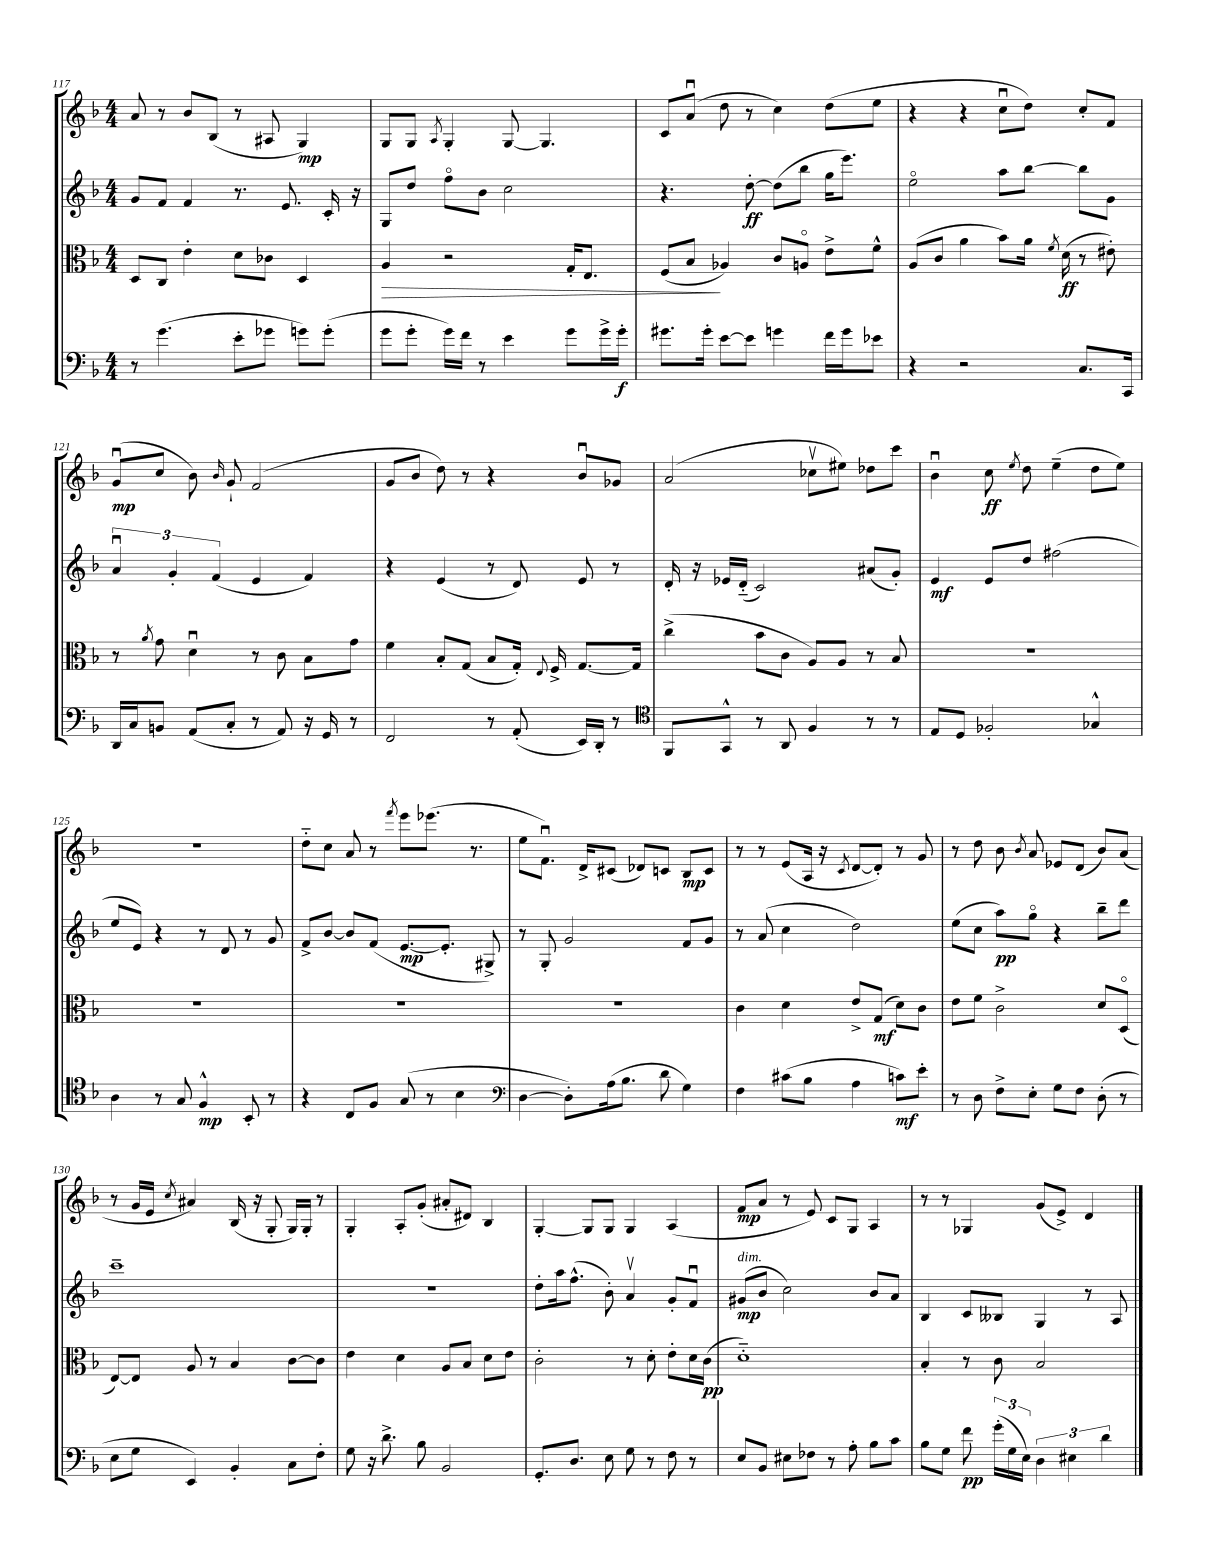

**kern	**dynam	**kern	**dynam	**kern	**dynam	**kern	**dynam
*part4	*part4	*part3	*part3	*part2	*part2	*part1	*part1
*staff4	*staff4	*staff3	*staff3	*staff2	*staff2	*staff1	*staff1
*clefF4	*	*clefC3	*	*clefG2	*	*clefG2	*
*k[b-]	*	*k[b-]	*	*k[b-]	*	*k[b-]	*
*M4/4	*	*M4/4	*	*M4/4	*	*M4/4	*
=117	=117	=117	=117	=117	=117	=117	=117
8r	.	8D/L	.	8g/L	.	8a/	.
(4.g\	.	8C/J	.	8f/J	.	8r	.
.	.	4e'\	.	4f/	.	8b-/L	.
.	.	.	.	.	.	(8B-/J	.
8e'\L	.	8d\L	.	8.r	.	8r	.
8g-X\J	.	8c-X\J	.	.	.	8A#X/	.
.	.	.	.	8.e/	.	.	.
8gn\L)	.	4D/	.	.	.	4G/)	mp
(8g'\J	.	.	.	16c'/	.	.	.
.	.	.	.	16r	.	.	.
=118	=118	=118	=118	=118	=118	=118	=118
!	!	!	!LO:HP:b	!	!	!	!
8g\L	.	4A/	>	8G/L	.	8G/L	.
8g'\J	.	.	.	8dd/J	.	8G/J	.
.	.	.	.	.	.	8qA/	.
16g\LL)	.	2r	.	8ff\L	.	4G'/	.
16f\JJ	.	.	.	.	.	.	.
8r	.	.	.	8b-\J	.	.	.
4e\	.	.	.	2cc\	.	[8G/	.
.	.	.	.	.	.	4.G/]	.
8g\L	.	16G'/KL	.	.	.	.	.
.	.	8.E/J	.	.	.	.	.
16g^\L	.	.	.	.	.	.	.
16g'\JJ	f	.	.	.	.	.	.
=119	=119	=119	=119	=119	=119	=119	=119
8.g#X\L	.	(8F/L	.	4.r	.	8c/L	.
.	.	8B-/J	.	.	.	(8au/J	.
16g#'\Jk	.	.	.	.	.	.	.
[8e\L	.	4A-X/)	]	.	.	8dd\	.
8e\J]	.	.	.	[8dd'\	ff	8r	.
4gn\	.	8c/L	.	(8dd\L]	.	4cc\)	.
.	.	8An/J	.	8bb-\J	.	.	.
16f\LL	.	8e^\L	.	16gg\KL	.	(8dd\L	.
16g\J	.	.	.	8.eee\J)	.	.	.
8e-X\J	.	8f^^\J	.	.	.	8ee\J	.
=120	=120	=120	=120	=120	=120	=120	=120
4r	.	(8A/L	.	2ee\	.	4r	.
.	.	8c/J	.	.	.	.	.
2r	.	4a\	.	.	.	4r	.
.	.	8b-\L)	.	8aa\L	.	8ccu\L	.
.	.	16a\Jk	.	[8bb-\J	.	8dd\J)	.
.	.	8qf/	.	.	.	.	.
.	.	(16d\	ff	.	.	.	.
8.C/L	.	8r	.	8bb-\L]	.	8cc'/L	.
.	.	8e#X'\)	.	8g\J	.	8f/J	.
16CC/Jk	.	.	.	.	.	.	.
!!LO:LB:g=z
=121	=121	=121	=121	=121	=121	=121	=121
16DD/LL	.	8r	.	6au/	.	(8gu/L	mp
16C/J	.	.	.	.	.	.	.
.	.	8qa/	.	.	.	.	.
8BBn/J	.	8g\	.	.	.	8cc/J	.
.	.	.	.	6g'/	.	.	.
(8AA/L	.	4du\	.	.	.	8b-\)	.
.	.	.	.	(6f/	.	.	.
.	.	.	.	.	.	16qqb-/	.
8C'/J	.	.	.	.	.	8g`/	.
8r	.	8r	.	4e/	.	(2f/	.
8AA/)	.	8c\	.	.	.	.	.
16r	.	8B-\L	.	4f/)	.	.	.
16GG/	.	.	.	.	.	.	.
8r	.	8g\J	.	.	.	.	.
=122	=122	=122	=122	=122	=122	=122	=122
2FF/	.	4f\	.	4r	.	8g/L	.
.	.	.	.	.	.	8b-/J	.
.	.	8B-'/L	.	(4e/	.	8dd\)	.
.	.	(8G/J	.	.	.	8r	.
8r	.	8B-/L	.	8r	.	4r	.
(8AA'/	.	16G'/Jk)	.	8d/)	.	.	.
.	.	8qqE/	.	.	.	.	.
.	.	16F^/	.	.	.	.	.
16EE/LL)	.	[8.G/L	.	8e/	.	8b-u/L	.
16DD'/JJ	.	.	.	.	.	.	.
8r	.	.	.	8r	.	8g-X/J	.
.	.	16G/Jk]	.	.	.	.	.
=123	=123	=123	=123	=123	=123	=123	=123
*clefC4	*	*	*	*	*	*	*
8FF/L	.	(4cc^\	.	16d'/	.	(2a/	.
.	.	.	.	16r	.	.	.
8GG^^/J	.	.	.	16e-X/LL	.	.	.
.	.	.	.	(16d/JJ	.	.	.
8r	.	8b-\L	.	2c/)	.	.	.
8AA/	.	8c\J	.	.	.	.	.
4F/	.	8A/L)	.	.	.	8cc-Xv\L	.
.	.	8A/J	.	.	.	8ee#X\J)	.
8r	.	8r	.	(8a#X/L	.	8dd-X\L	.
8r	.	8B-/	.	8g'/J)	.	8ccc\J	.
=124	=124	=124	=124	=124	=124	=124	=124
8E/L	.	1r	.	4e/	mf	4b-u\	.
8D/J	.	.	.	.	.	.	.
2F-X'/	.	.	.	8e/L	.	8cc\	ff
.	.	.	.	.	.	8qee/	.
.	.	.	.	8dd/J	.	8dd\	.
.	.	.	.	(2ff#X\	.	(4ee~\	.
4G-X^^/	.	.	.	.	.	8dd\L	.
.	.	.	.	.	.	8ee\J)	.
!!LO:LB:g=z
=125	=125	=125	=125	=125	=125	=125	=125
4A\	.	1r	.	8ee/L	.	1r	.
.	.	.	.	8e/J)	.	.	.
8r	.	.	.	4r	.	.	.
8G/	.	.	.	.	.	.	.
4F^^/	mp	.	.	8r	.	.	.
.	.	.	.	8d/	.	.	.
8BB-'/	.	.	.	8r	.	.	.
8r	.	.	.	8g/	.	.	.
=126	=126	=126	=126	=126	=126	=126	=126
4r	.	1r	.	8f^/L	.	8dd\L	.
.	.	.	.	[8b-/J	.	8cc\J	.
8C/L	.	.	.	8b-/L]	.	8a/	.
8F/J	.	.	.	(8f/J	.	8r	.
.	.	.	.	.	.	8qfff/	.
(8G/	.	.	.	[8.e/L	mp	8eee\L	.
8r	.	.	.	.	.	(8.eee-X\J	.
.	.	.	.	8.e'/J]	.	.	.
4B-\	.	.	.	.	.	.	.
.	.	.	.	.	.	8.r	.
.	.	.	.	8G#X^/)	.	.	.
=127	=127	=127	=127	=127	=127	=127	=127
*clefF4	*	*	*	*	*	*	*
[4D\	.	1r	.	8r	.	8ee\L	.
.	.	.	.	8G'/	.	8.fu\J)	.
8D'\L])	.	.	.	2g/	.	.	.
.	.	.	.	.	.	16d^/KL	.
(16A\k	.	.	.	.	.	(8c#X/J	.
8.B-\J	.	.	.	.	.	.	.
.	.	.	.	.	.	8d-X/L)	.
8d\	.	.	.	.	.	8cn/J	.
4G\)	.	.	.	8f/L	.	8B-/L	mp
.	.	.	.	8g/J	.	8c/J	.
=128	=128	=128	=128	=128	=128	=128	=128
4F\	.	4c\	.	8r	.	8r	.
.	.	.	.	(8a/	.	8r	.
(8c#X\L	.	4d\	.	4cc\	.	(8e/L	.
8B-\J	.	.	.	.	.	16A/Jk	.
.	.	.	.	.	.	16r	.
.	.	.	.	.	.	8qc/	.
4A\	.	8e^/L	.	2dd\)	.	[8d/L	.
.	.	(8G/J	mf	.	.	8d'/J])	.
8cn\L)	mf	8d\L)	.	.	.	8r	.
8e'\J	.	8c\J	.	.	.	8g/	.
=129	=129	=129	=129	=129	=129	=129	=129
8r	.	8e\L	.	(8ee\L	.	8r	.
8D\	.	8f\J	.	8cc\J	.	8dd\	.
8F^\L	.	2c^\	.	8aa\L)	pp	8b-\	.
.	.	.	.	.	.	8qb-/	.
8E'\J	.	.	.	8gg\J	.	8a/	.
8G\L	.	.	.	4r	.	8e-X/L	.
8F\J	.	.	.	.	.	(8d/J	.
(8D'\	.	8d/L	.	8bb-~\L	.	8b-/L)	.
8r	.	(8D/J	.	8ddd\J	.	(8a/J	.
!!LO:LB:g=z
=130	=130	=130	=130	=130	=130	=130	=130
8E\L	.	[8E/L)	.	1ccc~	.	8r	.
8G\J	.	8E/J]	.	.	.	16g/LL	.
.	.	.	.	.	.	16e/JJ	.
.	.	.	.	.	.	8qcc/	.
4EE/)	.	8A/	.	.	.	4a#X/)	.
.	.	8r	.	.	.	.	.
4BB-'/	.	4B-/	.	.	.	(16B-/	.
.	.	.	.	.	.	16r	.
.	.	.	.	.	.	8G'/	.
8C\L	.	[8c\L	.	.	.	16G/LL)	.
.	.	.	.	.	.	16G'/JJ	.
8F'\J	.	8c\J]	.	.	.	8r	.
=131	=131	=131	=131	=131	=131	=131	=131
8G\	.	4e\	.	1r	.	4G'/	.
16r	.	.	.	.	.	.	.
8.d^\	.	.	.	.	.	.	.
.	.	4d\	.	.	.	8A'/L	.
8B-\	.	.	.	.	.	(8g'/J	.
2BB-/	.	8A/L	.	.	.	8a#X'/L	.
.	.	8B-/J	.	.	.	8d#X/J)	.
.	.	8d\L	.	.	.	4B-/	.
.	.	8e\J	.	.	.	.	.
=132	=132	=132	=132	=132	=132	=132	=132
8.GG'/L	.	2c'\	.	8dd'\L	.	[4G'/	.
.	.	.	.	16aa\k	.	.	.
8.D/J	.	.	.	(8.ff^^\J	.	.	.
.	.	.	.	.	.	8G/L]	.
8E\	.	.	.	8b-'\)	.	8G/J	.
8G\	.	8r	.	4av/	.	4G/	.
8r	.	8d'\	.	.	.	.	.
8F\	.	8e'\L	.	8g'/L	.	(4A/	.
8r	.	16d\L	.	8fu/J	.	.	.
.	.	(16c\JJ	pp	.	.	.	.
=133	=133	=133	=133	=133	=133	=133	=133
!	!	!	!	!LO:TX:a:i:t=dim.	!	!	!
8E/L	.	1d)	.	(8g#X/L	mp	8f/L	mp
8BB-/J	.	.	.	8b-/J	.	8a/J	.
8E#X\L	.	.	.	2cc\)	.	8r	.
8F-X\J	.	.	.	.	.	8e/)	.
8r	.	.	.	.	.	8c/L	.
8A'\	.	.	.	.	.	8G/J	.
8B-\L	.	.	.	8b-/L	.	4A/	.
8c\J	.	.	.	8a/J	.	.	.
=134	=134	=134	=134	=134	=134	=134	=134
8B-\L	.	4B-'/	.	4B-/	.	8r	.
8G\J	.	.	.	.	.	8r	.
8f\	pp	8r	.	8c/L	.	4G-X/	.
(24g'\LL	.	8c\	.	8B--X/J	.	.	.
24G\	.	.	.	.	.	.	.
24E\JJ)	.	.	.	.	.	.	.
6D\	.	2B-/	.	4G/	.	(8g/L	.
.	.	.	.	.	.	8e^/J)	.
6E#X\	.	.	.	.	.	.	.
.	.	.	.	8r	.	4d/	.
6d\	.	.	.	.	.	.	.
.	.	.	.	8A/	.	.	.
==	==	==	==	==	==	==	==
*-	*-	*-	*-	*-	*-	*-	*-
